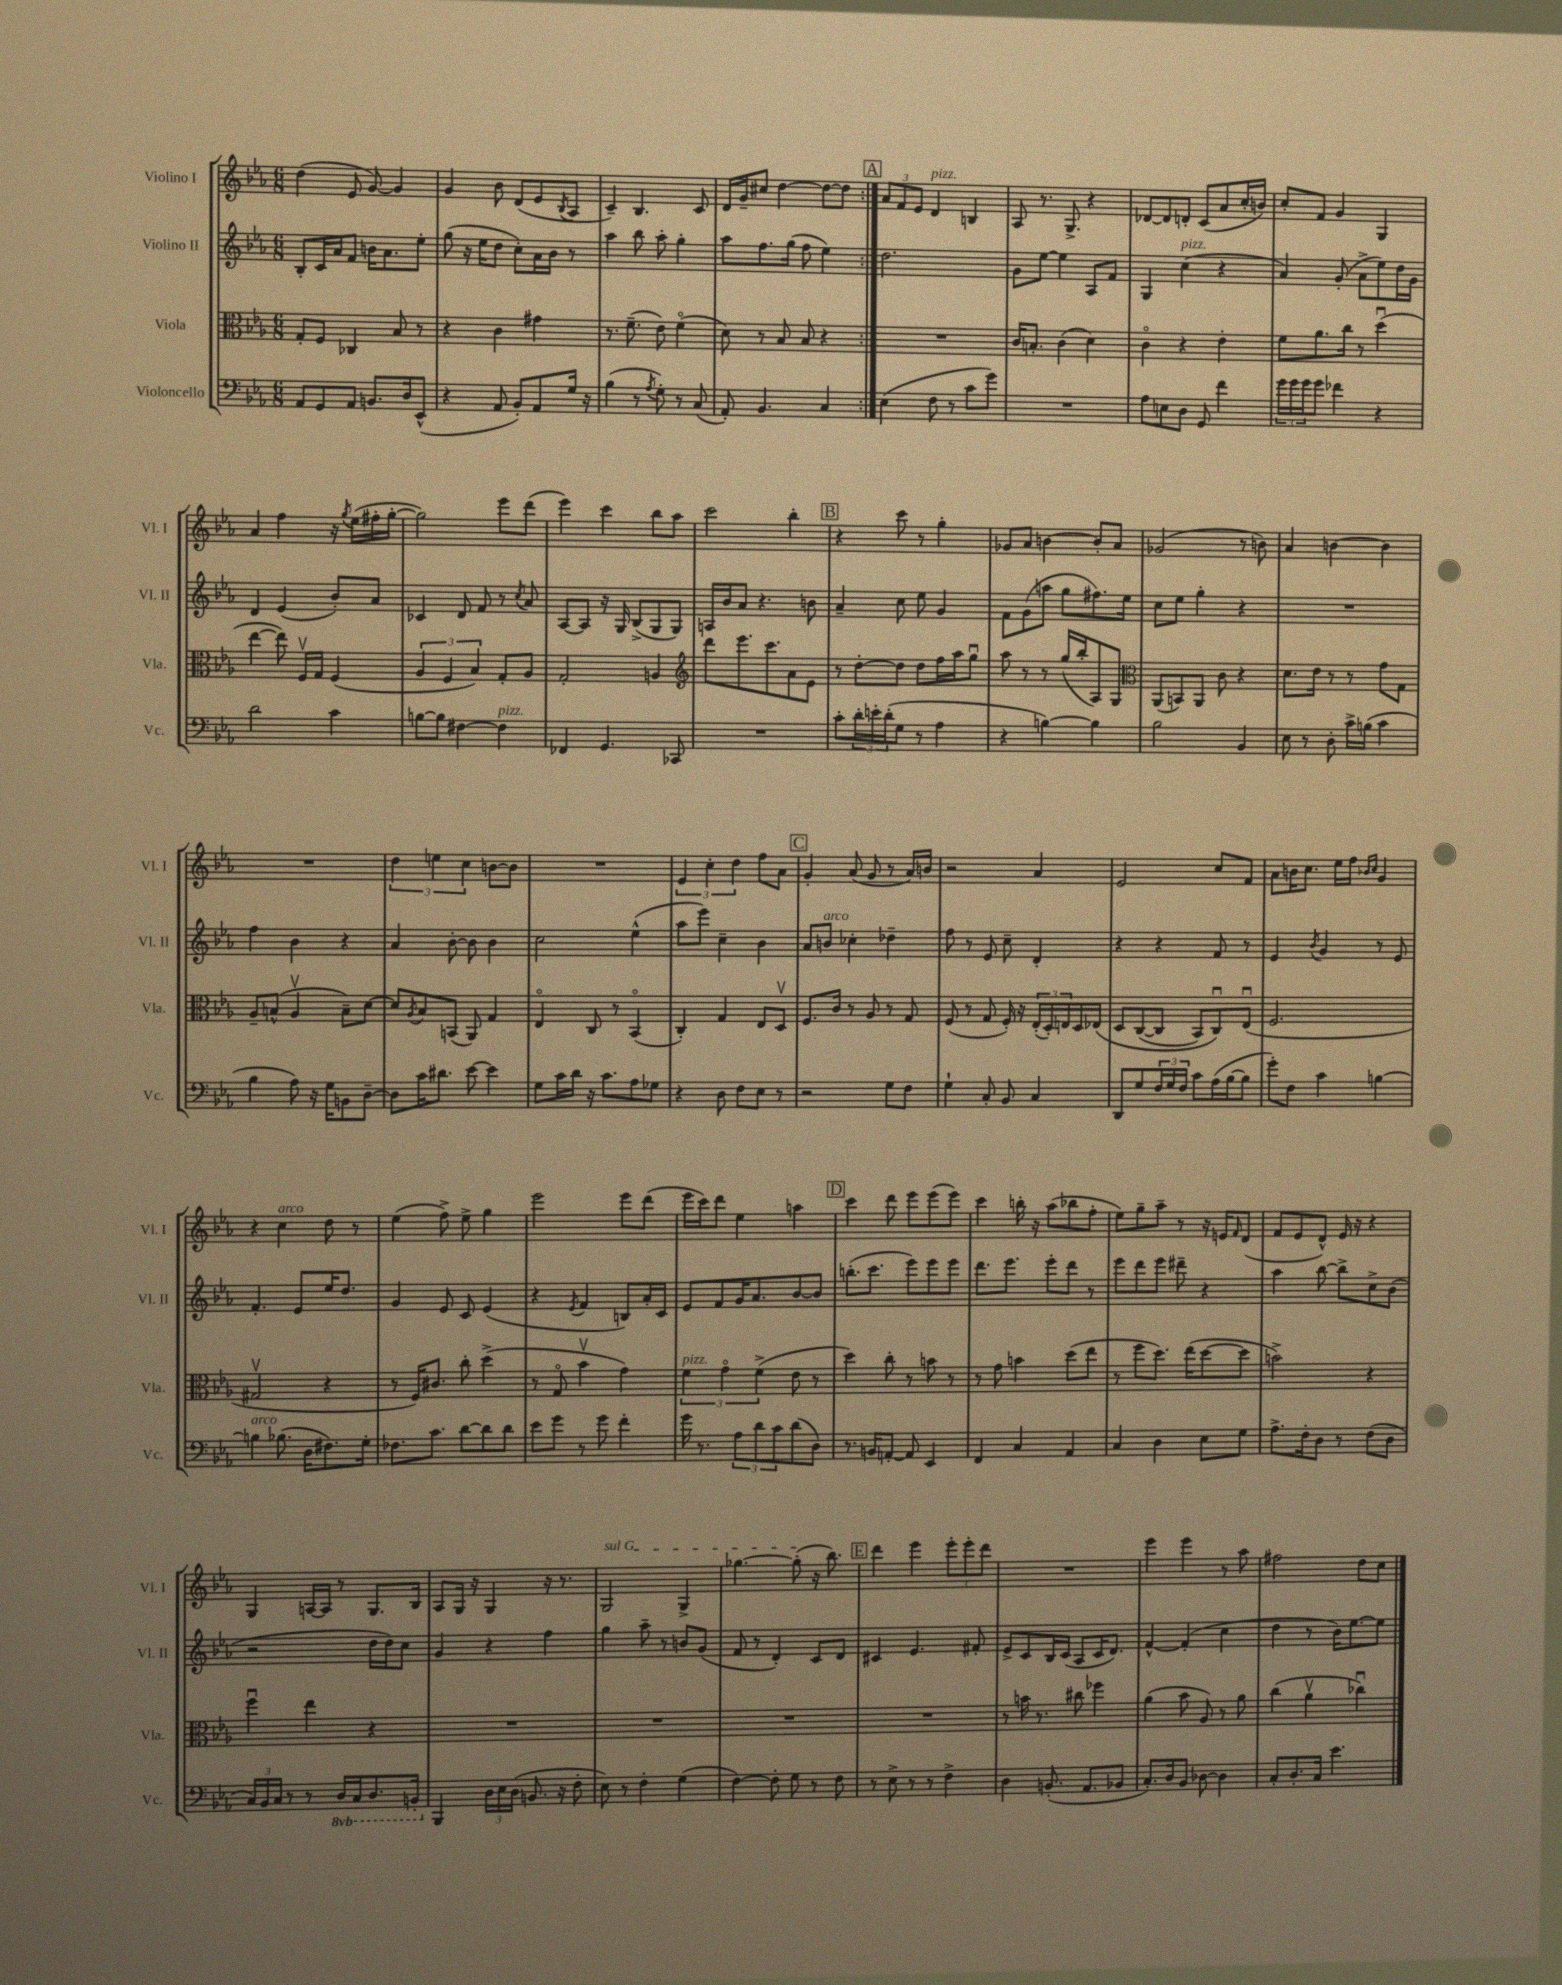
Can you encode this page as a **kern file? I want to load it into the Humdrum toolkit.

**kern	**kern	**kern	**kern
*staff4	*staff3	*staff2	*staff1
*clefF4	*clefC3	*clefG2	*clefG2
*k[b-e-a-]	*k[b-e-a-]	*k[b-e-a-]	*k[b-e-a-]
*M6/8	*M6/8	*M6/8	*M6/8
8AA-	8G'	8B-'	(4dd
8GG	8F	16c	.
.	.	16a-	.
8AA-	4C-	8f	8e-
8.BB	.	16b	[8g)
.	.	8.a-	.
.	8B-	.	4g]
16D	.	.	.
(8EE-^^	8r	8ee-'	.
=	=	=	=
4r	4r	(8gg	4g
.	.	16r	.
.	.	16ee-	.
8AA-	4c	8dd	8b-
8BB-')	.	8cc')	(8d
8AA-	4g#	16a-	8e-
.	.	16b-	.
.	.	.	8qB-
16G	.	8r	8A-
16r	.	.	.
=	=	=	=
(4B-	8.r	4aa-	4c~)
.	(8.f~	.	.
8r	.	8bb-	4.B-
8qA-	.	.	.
8G')	8e-)	8aa-'	.
8r	(4fo	4gg'	.
(8C	.	.	8c
=	=	=	=
8AA-')	8d)	8aa-	16d
.	.	.	16g~
4.BB-	8r	8.ff	8cc#
.	8B-	.	[4dd
.	.	(16gg	.
.	8B-	8ff	.
4C	4r	4ee-)	8dd_
.	.	.	8dd]
=:|!	=:|!	=:|!	=:|!
(4E-	2.r	2.dd	12a-
.	.	.	12f
.	.	.	12e-
8F	.	.	4d
8r	.	.	.
8c	.	.	4B
8g)	.	.	.
=	=	=	=
2.r	16c	8g	8A-
.	8.B'	.	.
.	.	[8ee-	8.r
.	(4c	4ee-]	.
.	.	.	8.G^
.	4d)	8A-	4r
.	.	8f	.
=	=	=	=
8A-	4co	4G	[8d-
8E	.	.	8d-]
8D	4r	(4cc	8d'
8GG	.	.	(8c
4f	4e-'	4r	8a-
.	.	.	16cc'
.	.	.	16b)
=	=	=	=
24g	8f	4a-)	8cc'
24g	.	.	.
24g	.	.	.
8g	8.a-	.	8f
4f-	.	(8g'	4g
.	16cc	.	.
.	8r	8a-^	.
4r	(4ddu	8ee-)	4G
.	.	16dd	.
.	.	16g	.
=	=	=	=
2d	[4ee-	4d	4a-
.	8ee-])	(4e-	4ff
.	16Fv	.	.
.	16G	.	.
4c	(4F	8b-')	16r
.	.	.	8qgg
.	.	.	(16ee-
.	.	8a-	16ff#'
.	.	.	[16gg'
=	=	=	=
[8B	6A-	4c-	2gg])
8B]	.	.	.
.	6F	.	.
[4F#	.	8d	.
.	6B-)	.	.
.	.	8f	.
4F#]	8G'	8r	8eee-
.	.	8qcc	.
.	8A-	8a-	(8ddd
=	=	=	=
4FF-	2G'	[8A-	4eee-)
.	.	8A-]	.
4.GG	.	16r	4ccc
.	.	16G	.
.	.	(8B-^	.
.	4A	8G	8bb-
8CC-	.	8G)	8aa-
=	=	=	=
*	*clefG2	*	*
2.r	8ddd	16A	2ccc
.	.	16b-	.
.	8.eee-	8a-	.
.	.	4.r	.
.	8.ccc	.	.
.	8a-	.	4bb-'
.	8e-	8b	.
=	=	=	=
8c'	8r	4a-~	4r
24d'	[8dd'	.	.
24e'	.	.	.
(24d'	.	.	.
8G	8dd]	8cc	8ccc
8r	8dd	8ee-	8r
4A-	16ff	4g	4gg'
.	16aa-	.	.
.	8ggu	.	.
=	=	=	=
4r	8aa-	8f	8g-
.	8r	(8g	8a-
[4B)	8r	8aa	[4b
.	(16gg	8gg	.
.	16bb-'	.	.
4B]	8A-)	8.ff#)	8b']
.	8G	.	8a-
.	.	16ee-	.
=	=	=	=
*	*clefC3	*	*
2B-	(8AA-	8cc	(2g-
.	8BB)	8ee-	.
.	8AA-	4gg'	.
.	8c	.	.
4BB-	4r	4r	8r
.	.	.	8b)
=	=	=	=
8E-	8.d	2.r	4a-
8r	.	.	.
.	16e-	.	.
8D'	8r	.	[4b
16c^	8r	.	.
(16B	.	.	.
4c	8g	.	4b]
.	8G	.	.
=	=	=	=
4B-	8A-~	4ff	2.r
.	(8B^^	.	.
8A-)	4A-v	4b-	.
16r	.	.	.
16G	.	.	.
8BB	8B~)	4r	.
[8D~	[8d	.	.
=	=	=	=
8D]	8d]	4a-	6dd
.	8qA-	.	.
16c	8B-	.	.
.	.	.	6ee
8.d#	.	.	.
.	(8BB	[8b-'	.
.	.	.	6cc
[8e-	8AA-)	8b-]	.
4e-]	4G	4b-	[8b
.	.	.	8b]
=	=	=	=
8G	4E-o	2cc	2.r
16c	.	.	.
16d	.	.	.
16r	8C	.	.
8.c	.	.	.
.	8r	.	.
8A-	(4BB-o	(4ee-^^	.
8G-	.	.	.
=	=	=	=
4r	4C')	8aa-	6e-
.	.	8eee-)	.
.	.	.	6cc'
8D	4G	4cc~	.
.	.	.	6dd
8F	.	.	.
8E-	8E-	4b-	8ff
8r	8Dv	.	8a-
=	=	=	=
2r	8.F	8a-	4g'
.	.	8b	.
.	16c	.	.
.	8r	4cc-'	(8a-
.	8A-	.	8g
8G	8r	4dd-~	8r
8F	8G	.	16a-)
.	.	.	16b
=	=	=	=
4G`	(8F	8ff	2r
.	8r	8r	.
8C'	8G	8e-	.
8BB-	16F')	8cc~	.
.	16r	.	.
4C	(24E-'	4d'	4a-
.	24D')	.	.
.	24E	.	.
.	16D	.	.
.	&(16E-	.	.
=	=	=	=
8DD	8D	4r	2e-
8G	([8C	.	.
24F	8C]	4r	.
24G	.	.	.
24F	.	.	.
8c	8BB-)	.	.
(16A-	8Cu&)	8f	8cc
[16B-	.	.	.
8B-]	(8E-u	8r	8f
=	=	=	=
8g')	2.F	4e-	8a-
8F	.	.	16b
.	.	.	8.cc
.	.	8qb-	.
4c	.	4g	.
.	.	.	16ee-
.	.	.	16ff
.	.	.	16qqb-
.	.	.	16qqcc
[4B	.	8r	4g
.	.	8e-	.
=	=	=	=
4B]	2G#v	4.f'	4r
(8.B-	.	.	4cc
.	.	8e-	.
16D	.	.	.
8.F#)	4r	16ee-	8dd
.	.	8.dd	.
.	.	.	8r
16G'	.	.	.
=	=	=	=
8.F-	8r	4g	(4ee-
.	16F)	.	.
8.c	8.c#	.	.
.	.	8e-	8ff^)
[8d	8cc'	8c	8ee-^
8d]	(4dd^	(4e-	4gg
8d	.	.	.
=	=	=	=
8e-	8r	4r	2eee-
8g	8Go	.	.
.	.	8qe-	.
8r	4b-v	4f	.
8g	.	.	.
4f'	4g)	8B)	8eee-
.	.	16a-'	(8ddd
.	.	16c	.
=	=	=	=
16g	6f	8e-	16eee-
8.r	.	.	16ccc)
.	.	8f	8ddd
.	6go	.	.
12A-	.	16g	4ee-
.	.	8.a-	.
12d	(6f^	.	.
12c	.	.	.
(8d	8e-	[8b-	4aa
8D)	8r	8b-]	.
=	=	=	=
8.r	4dd)	(8.bb'	4ccc
16BB	.	8.ccc	.
[8AA'	8cc'	.	8ddd
8AA]	8r	8eee-)	8eee-
4EE-	8b	8eee-	(8eee-
.	8r	8eee-	8eee-)
=	=	=	=
4FF	8r	8.ddd	4ccc
.	8g	.	.
.	.	8.eee-	.
4C	4b	.	16bb'
.	.	.	16r
.	.	8eee-'	(8aa-
4AA-	(8dd	8ddd	8bb-
.	8ee-	8r	8ff'
=	=	=	=
4C	8r	8eee-	8ee-)
.	8ff	8ddd	8gg~
4D	8.dd)	8eee-	8aa-~
.	.	8ddd#~	8r
.	(16ee-	.	.
8E-	[8dd	4r	16r
.	.	.	16e
.	.	.	16qqf
8G	8dd]	.	(8d
=	=	=	=
8.A-^	2b^)	4aa-	8f
.	.	.	8e-
16F'	.	.	.
8D	.	[8bb-	8d^^)
8r	.	8bb-^]	16e-
.	.	.	16r
(8F	4r	8cc^	4r
8D	.	(8b-	.
=	=	=	=
24C)	4ffu	2r	4G
24BB-	.	.	.
24C	.	.	.
8r	.	.	.
8r	4ee-	.	[16A
.	.	.	16A]
16DD	.	.	8r
16CC	.	.	.
8.DD	4r	16dd	8.G
.	.	16dd)	.
.	.	8cc	.
16BBB'	.	.	16B-
=	=	=	=
4BBB-	2.r	4g	8A-
.	.	.	16G
.	.	.	16r
24D	.	4r	4G
24E-	.	.	.
(24D	.	.	.
8.BB	.	.	.
.	.	4ff	16r
16r	.	.	8.r
8F'	.	.	.
=	=	=	=
8E-)	2.r	4gg	2G
8r	.	.	.
4F'	.	8aa-~	.
.	.	8r	.
(4G	.	8b	4G^
.	.	(8g	.
=	=	=	=
[4F)	2.r	8f	[4.gg-
.	.	8r	.
8F']	.	4d')	.
8G	.	.	(8gg-']
8r	.	8c	16r
.	.	.	8.bb-)
8F	.	8d	.
=	=	=	=
8r	2.r	4c#	4ddd
8E-^	.	.	.
8r	.	4.e-	4eee-
8r	.	.	.
4F^	.	.	12eee-'
.	.	.	12eee-'
.	.	8f#'	.
.	.	.	12ddd
=	=	=	=
4D	8r	8e-^	2.r
.	16b	8c	.
.	8.r	.	.
(8.BB'	.	16B-	.
.	.	(16c	.
.	8cc#	8A-	.
8.AA-	.	.	.
.	4ff-	16c	.
.	.	8.d)	.
8BB-	.	.	.
=	=	=	=
8.C')	(4a-	[4f^^	4eee-
16D	.	.	.
8BB-	8b-	(4f']	4eee-
[8D-	8A-)	.	.
4D-]	8r	4cc	8r
.	8a-	.	8aa-
=	=	=	=
8C'	(4cc	4dd	2ff#
8.D'	.	.	.
.	4a-v	8r	.
16C	.	.	.
4.e-	.	16b-)	.
.	.	[8.ee-	.
.	4cc-u)	.	8dd
.	.	8ee-]	8cc
==	==	==	==
*-	*-	*-	*-
